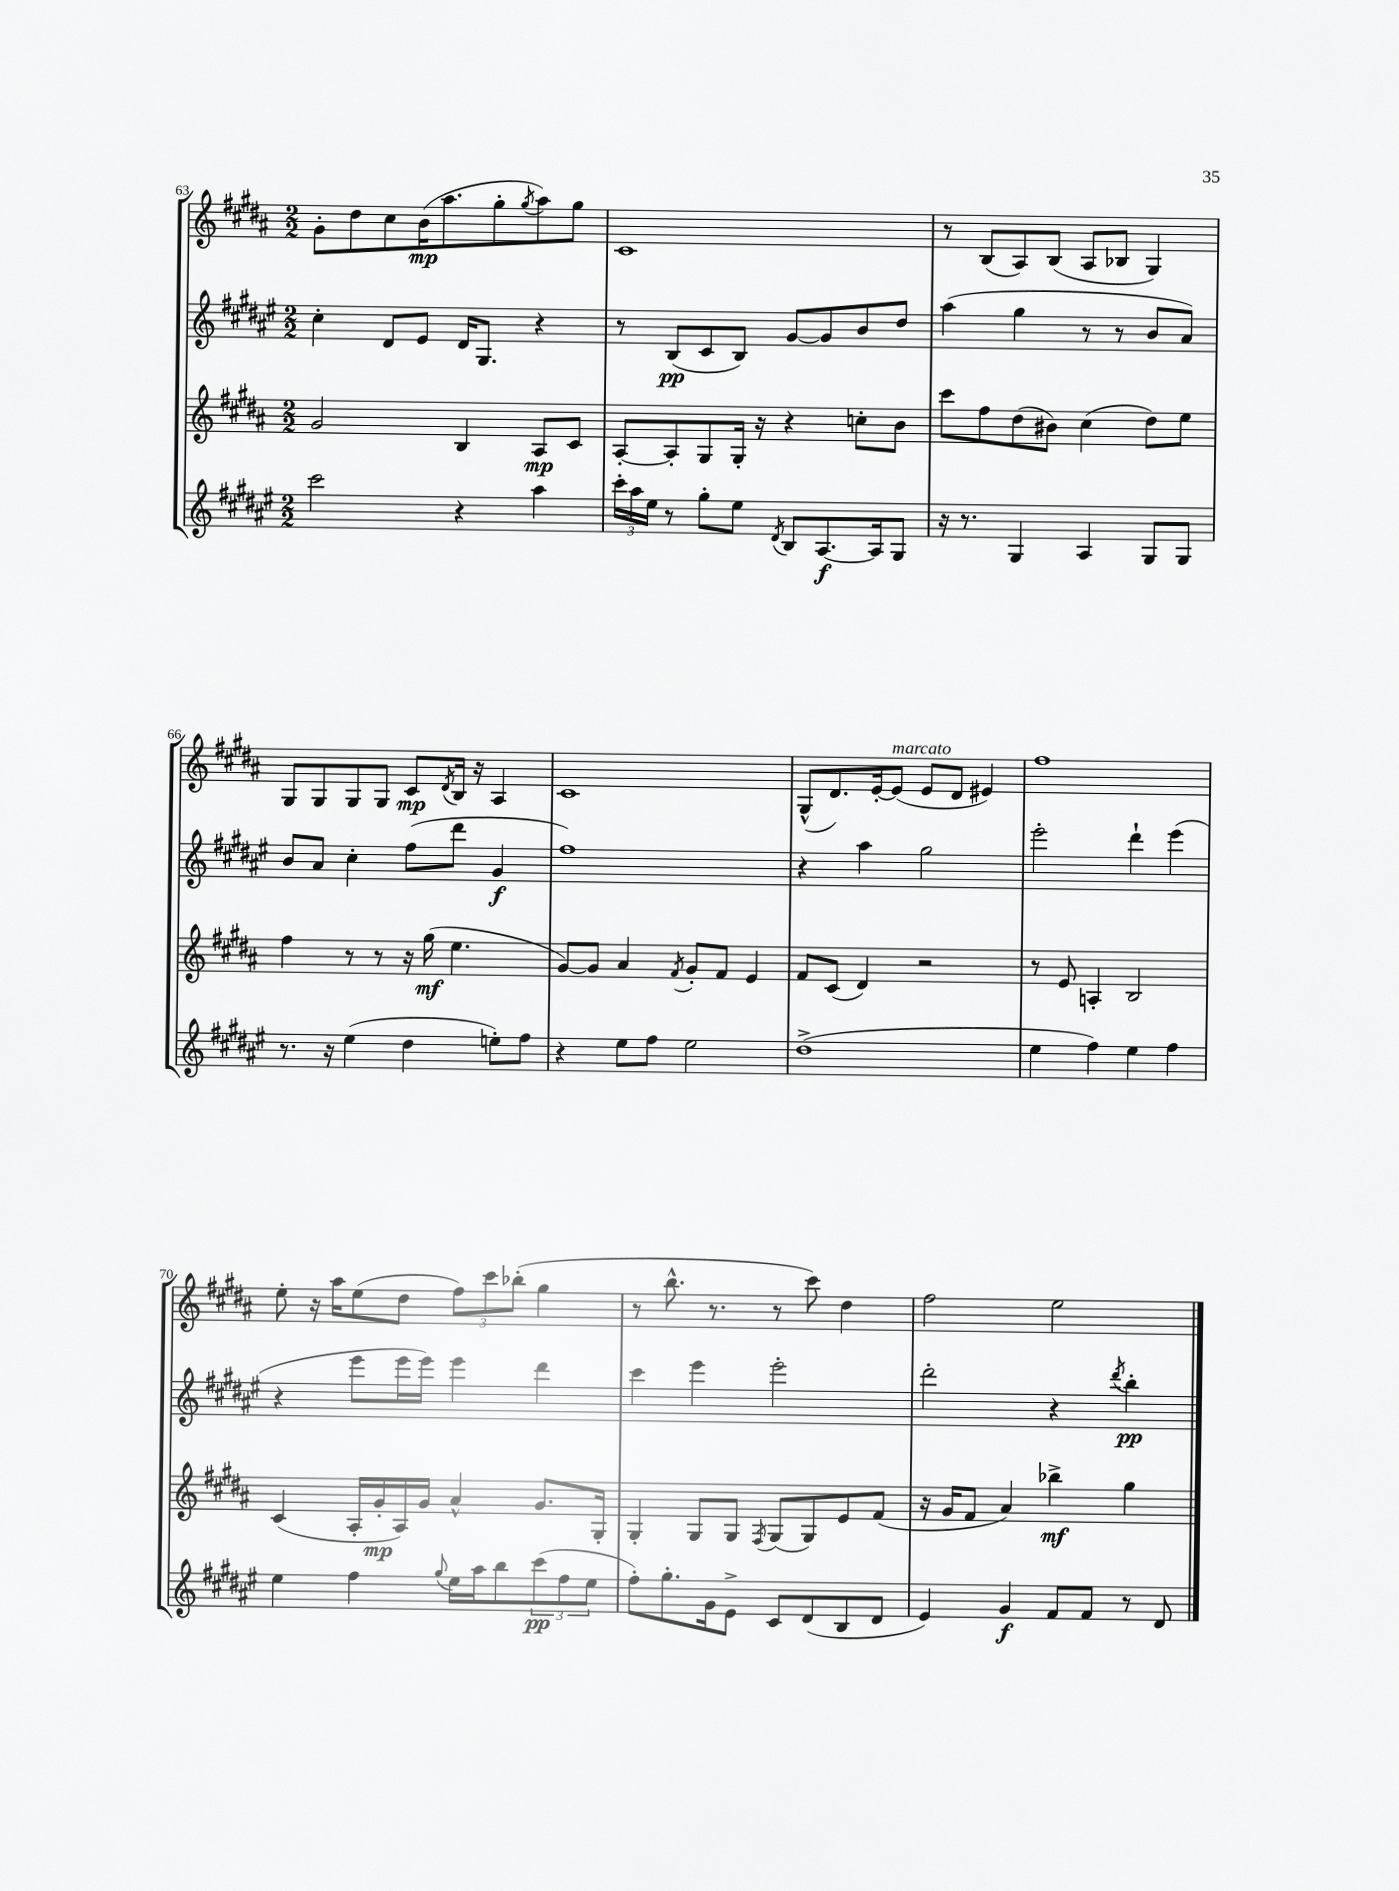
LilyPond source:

<<
\new StaffGroup <<
\new Staff = "s0" {
    \clef treble \key b \major \numericTimeSignature \time 2/2
    gis'8-. dis''8 cis''8 b'16\mp( ais''8. gis''8-. \acciaccatura { gis''8 } ais''8) gis''8 |
    cis'1 |
    r8 b8( ais8) b8( ais8 bes8 gis4) |
    gis8 gis8 gis8 gis8 cis'8\mp \acciaccatura { dis'8 } b16 r16 ais4 |
    cis'1 |
    gis8-^( dis'8.) e'16~-. e'8^\markup { \italic "marcato" }( e'8 dis'8 eis'4) |
    fis''1 |
    e''8-. r16 ais''16 e''8( dis''8 \tuplet 3/2 { fis''8) cis'''8 bes''8-.( } gis''4 |
    r8 b''8.-^ r8. r8 cis'''8) dis''4 |
    fis''2 e''2 \bar "|." |
}
\new Staff = "s1" {
    \clef treble \key fis \major \numericTimeSignature \time 2/2
    cis''4-. dis'8 eis'8 dis'16 gis8. r4 |
    r8 b8\pp( cis'8 b8) gis'8~ gis'8 b'8 dis''8 |
    ais''4( gis''4 r8 r8 b'8 ais'8) |
    b'8 ais'8 cis''4-. fis''8( dis'''8 gis'4\f |
    fis''1) |
    r4 ais''4 gis''2 |
    eis'''2-. dis'''4-! eis'''4( |
    r4 eis'''8 eis'''16 eis'''16) eis'''4 dis'''4 |
    cis'''4 eis'''4 eis'''2-. |
    dis'''2-. r4 \acciaccatura { dis'''8 } b''4-.\pp \bar "|." |
}
\new Staff = "s2" {
    \clef treble \key b \major \numericTimeSignature \time 2/2
    gis'2 b4 ais8\mp cis'8 |
    ais8~-. ais8-. gis8 gis16-. r16 r4 c''8-. b'8 |
    cis'''8 fis''8 dis''8( bis'8) cis''4( dis''8) e''8 |
    fis''4 r8 r8 r16 gis''16\mf( e''4. |
    gis'8~) gis'8 ais'4 \acciaccatura { fis'8 } gis'8-. fis'8 e'4 |
    fis'8 cis'8( dis'4) r2 |
    r8 e'8 a4-. b2 |
    cis'4( ais16-. gis'16-.\mp ais16) gis'16 ais'4-^ gis'8. gis16-. |
    gis4-. gis8 gis8 \acciaccatura { fis8 } gis8( gis8) e'8 fis'8( |
    r16 gis'16 fis'8 ais'4) bes''4->\mf gis''4 \bar "|." |
}
\new Staff = "s3" {
    \clef treble \key fis \major \numericTimeSignature \time 2/2
    cis'''2 r4 ais''4 |
    \tuplet 3/2 { cis'''16-. ais''16 eis''16 } r8 gis''8-. eis''8 \acciaccatura { dis'8 } b8 ais8.~\f ais16 gis8 |
    r16 r8. gis4 ais4 gis8 gis8 |
    r8. r16 eis''4( dis''4 e''8-.) fis''8 |
    r4 eis''8 fis''8 eis''2 |
    dis''1->( |
    eis''4 fis''4) eis''4 fis''4 |
    eis''4 fis''4 \appoggiatura { gis''8 } eis''16 ais''16 b''8 \tuplet 3/2 { cis'''8\pp( fis''8 eis''8 } |
    fis''8-.) gis''8.-. gis'16 eis'8-> cis'8 dis'8( b8 dis'8 |
    eis'4) gis'4\f fis'8 fis'8 r8 dis'8 \bar "|." |
}
>>
>>
\layout { \context { \Score currentBarNumber = #63 } }
